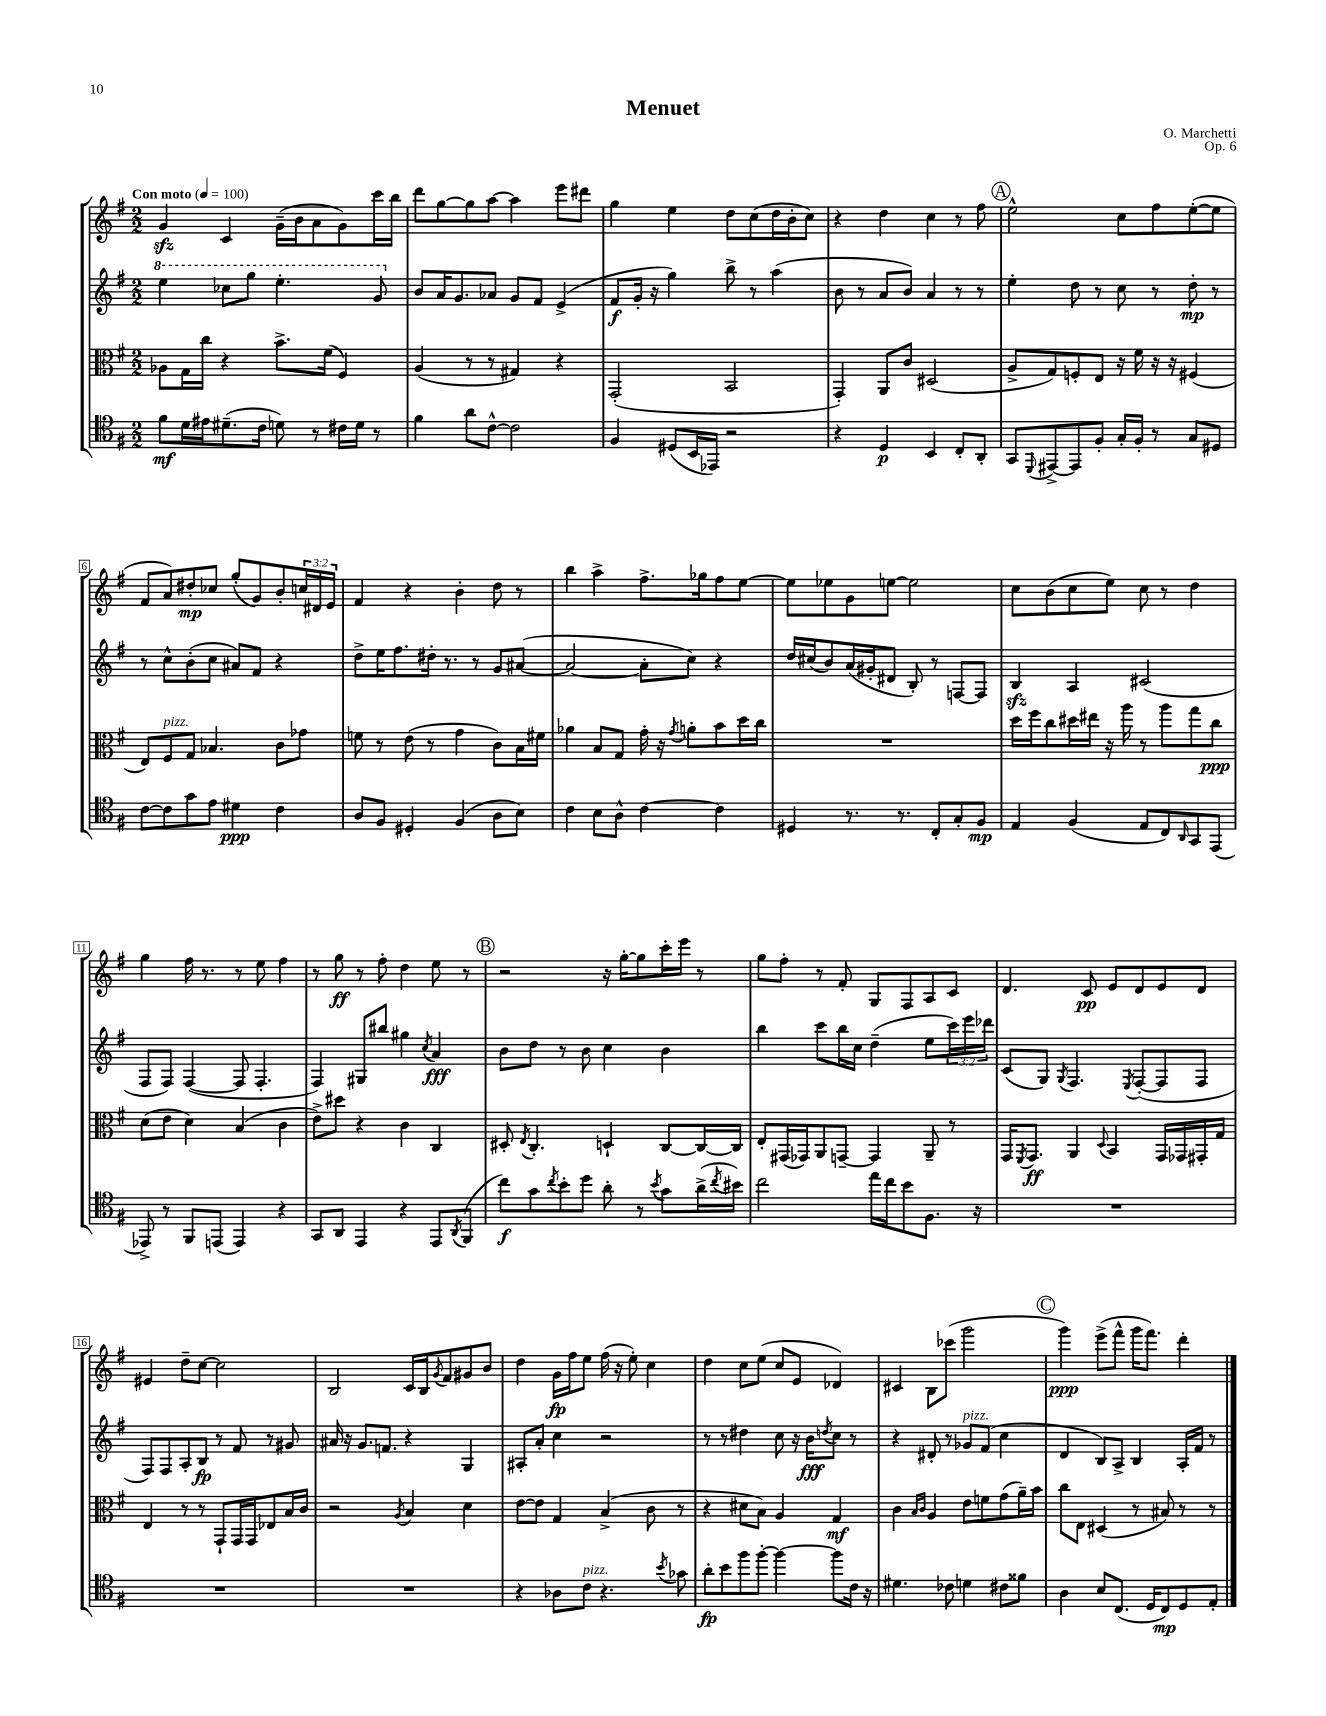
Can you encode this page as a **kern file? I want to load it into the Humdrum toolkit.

**kern	**dynam	**kern	**dynam	**kern	**dynam	**kern	**dynam
*part4	*part4	*part3	*part3	*part2	*part2	*part1	*part1
*staff4	*staff4	*staff3	*staff3	*staff2	*staff2	*staff1	*staff1
*clefC4	*	*clefC3	*	*clefG2	*	*clefG2	*
*k[f#]	*	*k[f#]	*	*k[f#]	*	*k[f#]	*
*M2/2	*	*M2/2	*	*M2/2	*	*M2/2	*
*MM100	*	*MM100	*	*MM100	*	*MM100	*
*	*	*	*	*8va	*	*	*
=1	=1	=1	=1	=1	=1	=1	=1
!	!	!	!	!	!	!LO:TX:a:B:t=Con moto	!
8f#\L	mf	8A-X\L	.	4eee\	.	4gzz/	.
16d\L	.	16G\L	.	.	.	.	.
16e#X\J	.	16cc\JJ	.	.	.	.	.
(8.d#X~\	.	4r	.	8ccc-X\L	.	4c/	.
.	.	.	.	8ggg\J	.	.	.
16c\Jk	.	.	.	.	.	.	.
8dn\)	.	8.b^\L	.	4.eee'\	.	(16g~\LL	.
.	.	.	.	.	.	16b\J	.
8r	.	.	.	.	.	8a\	.
.	.	(16f#\Jk	.	.	.	.	.
16c#X\LL	.	4F#/)	.	.	.	8g\)	.
16d\JJ	.	.	.	.	.	.	.
8r	.	.	.	8gg/	.	16ccc\L	.
.	.	.	.	.	.	16bb\JJ	.
=2	=2	=2	=2	=2	=2	=2	=2
*	*	*	*	*X8va	*	*	*
4f#\	.	(4A/	.	8b/L	.	8ddd\L	.
.	.	.	.	16a/K	.	[8gg\	.
.	.	.	.	8.g/	.	.	.
8a\L	.	8r	.	.	.	8gg\]	.
[8c^^\J	.	8r	.	8a-X/J	.	[8aa\J	.
2c\]	.	4G#X/)	.	8g/L	.	4aa\]	.
.	.	.	.	8f#/J	.	.	.
.	.	4r	.	(4e^/	.	8eee\L	.
.	.	.	.	.	.	8ddd#X\J	.
=3	=3	=3	=3	=3	=3	=3	=3
4F#/	.	(2GG'/	.	8f#/L	f	4gg\	.
.	.	.	.	16g'/Jk	.	.	.
.	.	.	.	16r	.	.	.
(8D#X/L	.	.	.	4gg\)	.	4ee\	.
16BB/L	.	.	.	.	.	.	.
16EE-X/JJ)	.	.	.	.	.	.	.
2r	.	2BB/	.	8bb^\	.	8dd\L	.
.	.	.	.	8r	.	(8cc\	.
.	.	.	.	(4aa\	.	16dd\L	.
.	.	.	.	.	.	16b'\J	.
.	.	.	.	.	.	8cc\J)	.
=4	=4	=4	=4	=4	=4	=4	=4
4r	.	4GG'/)	.	8b\	.	4r	.
.	.	.	.	8r	.	.	.
4D/	p	8AA/L	.	8a/L	.	4dd\	.
.	.	8c/J	.	8b/J)	.	.	.
4BB/	.	(2D#X/	.	4a/	.	4cc\	.
8C'/L	.	.	.	8r	.	8r	.
8AA'/J	.	.	.	8r	.	8ff#\	.
!!LO:REH:place=s1:t=A
=5	=5	=5	=5	=5	=5	=5	=5
8GG/L	.	8A^/L	.	4ee'\	.	2ee^^\	.
8qqDD/	.	.	.	.	.	.	.
[8EE#X^/	.	8G/)	.	.	.	.	.
8EE#/]	.	8Fn'/	.	8dd\	.	.	.
8F#'/J	.	8E/J	.	8r	.	.	.
16G'/LL	.	16r	.	8cc\	.	8cc\L	.
16F#'/JJ	.	16f#\	.	.	.	.	.
8r	.	16r	.	8r	.	8ff#\	.
.	.	16r	.	.	.	.	.
8G/L	.	(4F#X/	.	8dd'\	mp	([8ee'\	.
8D#X/J	.	.	.	8r	.	8ee\J]	.
!!LO:LB:g=z
=6	=6	=6	=6	=6	=6	=6	=6
[8c\L	.	8E/L)	.	8r	.	8f#/L	.
!	!	!LO:TX:a:i:t=pizz.	!	!	!	!	!
8c\]	.	8F#/	.	8cc^^\L	.	8a/)	.
8g\	.	8G/J	.	(8b'\	.	8dd#X'/	mp
8e\J	.	4.B-X/	.	8cc\J	.	8cc-X/J	.
4d#X\	ppp	.	.	8a#X/L)	.	(8gg'/L	.
.	.	.	.	8f#/J	.	8g/)	.
4c\	.	8c\L	.	4r	.	8b'/	.
.	.	8g-X\J	.	.	.	24ccn/L	.
.	.	.	.	.	.	24d#X/	.
.	.	.	.	.	.	24e/JJ	.
=7	=7	=7	=7	=7	=7	=7	=7
8A/L	.	8fn\	.	8dd^\L	.	4f#/	.
8F#/J	.	8r	.	16ee\K	.	.	.
.	.	.	.	8.ff#\	.	.	.
4D#X'/	.	(8e\	.	.	.	4r	.
.	.	8r	.	16dd#X'\Jk	.	.	.
.	.	.	.	8.r	.	.	.
(4F#/	.	4g\	.	.	.	4b'\	.
.	.	.	.	8r	.	.	.
8A\L	.	8c\L)	.	8g/L	.	8dd\	.
8B\J)	.	16B\L	.	([8a#X/J	.	8r	.
.	.	16f#X\JJ	.	.	.	.	.
=8	=8	=8	=8	=8	=8	=8	=8
4c\	.	4a-X\	.	2a#/_	.	4bb\	.
8B\L	.	8B/L	.	.	.	4aa^\	.
8A^^\J	.	8G/J	.	.	.	.	.
[4c\	.	16g'\	.	8a#'\L]	.	8.ff#^\L	.
.	.	16r	.	.	.	.	.
.	.	8qg/	.	.	.	.	.
.	.	8an'\L	.	8cc\J)	.	.	.
.	.	.	.	.	.	16gg-X\k	.
4c\]	.	8b\	.	4r	.	8ff#\	.
.	.	16dd\L	.	.	.	[8ee\J	.
.	.	16cc\JJ	.	.	.	.	.
=9	=9	=9	=9	=9	=9	=9	=9
4D#X/	.	1r	.	16dd/LL	.	8ee\L]	.
.	.	.	.	(16cc#X/J	.	.	.
.	.	.	.	8b/)	.	8ee-X\	.
8.r	.	.	.	(16a/L	.	8g\	.
.	.	.	.	16g#X'/J	.	.	.
.	.	.	.	8d#X/J	.	[8een\J	.
8.r	.	.	.	.	.	.	.
.	.	.	.	8B'/)	.	2ee\]	.
8C'/L	.	.	.	8r	.	.	.
8G'/	.	.	.	[8Fn/L	.	.	.
8F#/J	mp	.	.	8F/J]	.	.	.
=10	=10	=10	=10	=10	=10	=10	=10
4E/	.	16dd\LL	.	4Bzz/	.	8cc\L	.
.	.	16ff#\J	.	.	.	.	.
.	.	8cc\	.	.	.	(8b\	.
(4F#/	.	16dd#X\L	.	4A/	.	8cc\	.
.	.	16ee#X\JJ	.	.	.	.	.
.	.	16r	.	.	.	8ee\J)	.
.	.	16aa\	.	.	.	.	.
8E/L	.	8r	.	(2c#X/	.	8cc\	.
8C/)	.	8aa\L	.	.	.	8r	.
16qqAA/	.	.	.	.	.	.	.
8GG/	.	8gg\	.	.	.	4dd\	.
(8EE/J	.	8cc\J	ppp	.	.	.	.
!!LO:LB:g=z
=11	=11	=11	=11	=11	=11	=11	=11
8EE-X^/)	.	(8d\L	.	8F#/L	.	4gg\	.
8r	.	8e\J	.	8F#/J)	.	.	.
8FF#/L	.	4d\)	.	([4F#/	.	16ff#\	.
.	.	.	.	.	.	8.r	.
(8EEn/J	.	.	.	.	.	.	.
4EE/)	.	(4B/	.	8F#/]	.	8r	.
.	.	.	.	4.F#'/	.	8ee\	.
4r	.	4c\	.	.	.	4ff#\	.
=12	=12	=12	=12	=12	=12	=12	=12
8GG/L	.	8e^\L)	.	4F#/)	.	8r	.
8AA/J	.	8dd#X\J	.	.	.	8gg\	ff
4EE/	.	4r	.	8G#X/L	.	8r	.
.	.	.	.	8bb#X/J	.	8ff#'\	.
4r	.	4c\	.	4gg#X\	.	4dd\	.
.	.	.	.	8qcc/	.	.	.
8EE/L	.	4C/	.	4a/	fff	8ee\	.
8qAA/	.	.	.	.	.	.	.
(8FF#/J	.	.	.	.	.	8r	.
!!LO:REH:place=s1:t=B
=13	=13	=13	=13	=13	=13	=13	=13
8cc\L)	f	8D#X'/	.	8b\L	.	2r	.
.	.	8qE/	.	.	.	.	.
8g\	.	4.C'/	.	8dd\J	.	.	.
8qcc/	.	.	.	.	.	.	.
8b'\	.	.	.	8r	.	.	.
8dd\J	.	.	.	8b\	.	.	.
8a'\	.	4Dn`/	.	4cc\	.	16r	.
.	.	.	.	.	.	[16gg'\KL	.
8r	.	.	.	.	.	8gg\]	.
8qb/	.	.	.	.	.	.	.
8g\L	.	[8C/L	.	4b\	.	16ccc'\L	.
.	.	.	.	.	.	16eee\JJ	.
(16a^\L	.	16C/L_	.	.	.	8r	.
8qcc/	.	.	.	.	.	.	.
16b#X\JJ)	.	16C/JJ]	.	.	.	.	.
=14	=14	=14	=14	=14	=14	=14	=14
2cc\	.	8E'/L	.	4bb\	.	8gg\L	.
.	.	(16GG#X/L	.	.	.	8ff#'\J	.
.	.	16GG-X/J)	.	.	.	.	.
.	.	8AA/	.	8ccc\L	.	8r	.
.	.	[8GGn~/J	.	16bb\L	.	8f#'/	.
.	.	.	.	16cc\JJ	.	.	.
16ee\LL	.	4GG/]	.	(4dd~\	.	8G/L	.
16cc\J	.	.	.	.	.	.	.
8b\	.	.	.	.	.	8F#/	.
8.F#\J	.	8AA~/	.	8ee\L	.	8A/	.
.	.	8r	.	24ccc\L)	.	8c/J	.
.	.	.	.	24eee\	.	.	.
16r	.	.	.	.	.	.	.
.	.	.	.	24ddd-X\JJ	.	.	.
=15	=15	=15	=15	=15	=15	=15	=15
1r	.	16GG/KL	.	(8c/L	.	4.d/	.
.	.	8qFF#/	.	.	.	.	.
.	.	8.GG/J	ff	.	.	.	.
.	.	.	.	8G/J)	.	.	.
.	.	.	.	8qG/	.	.	.
.	.	4AA/	.	4.F#/	.	.	.
.	.	.	.	.	.	8c/	pp
.	.	8qqD/	.	.	.	.	.
.	.	4BB/	.	.	.	8e/L	.
.	.	.	.	8qE/	.	.	.
.	.	.	.	([8F#'/L	.	8d/	.
.	.	16GG/LL	.	8F#/]	.	8e/	.
.	.	16GG-X/	.	.	.	.	.
.	.	16GG#X'/	.	8F#/J	.	8d/J	.
.	.	16G/JJ	.	.	.	.	.
!!LO:LB:g=z
=16	=16	=16	=16	=16	=16	=16	=16
1r	.	4E/	.	8F#/L)	.	4e#X/	.
.	.	.	.	8F#/	.	.	.
.	.	8r	.	8A'/	.	8dd~\L	.
.	.	8r	.	8B/J	fp	[8cc\J	.
.	.	8GG`/L	.	8r	.	2cc\]	.
.	.	16GG/L	.	8f#/	.	.	.
.	.	16GG/J	.	.	.	.	.
.	.	8E-X/	.	8r	.	.	.
.	.	16B/L	.	8g#X/	.	.	.
.	.	16c/JJ	.	.	.	.	.
=17	=17	=17	=17	=17	=17	=17	=17
1r	.	2r	.	16a#X/	.	2B/	.
.	.	.	.	16r	.	.	.
.	.	.	.	8.g/L	.	.	.
.	.	.	.	8.fn/J	.	.	.
.	.	8qA/	.	.	.	.	.
.	.	4B/	.	4r	.	16c/LL	.
.	.	.	.	.	.	16B/J	.
.	.	.	.	.	.	8qg/	.
.	.	.	.	.	.	8f#/	.
.	.	4d\	.	4G/	.	8g#X/	.
.	.	.	.	.	.	8b/J	.
=18	=18	=18	=18	=18	=18	=18	=18
4r	.	[8e\L	.	8A#X'/L	.	4dd\	.
.	.	8e\J]	.	8a'/J	.	.	.
8A-X\L	.	4G/	.	4cc\	.	16g\LL	fp
.	.	.	.	.	.	16ff#\J	.
!LO:TX:a:i:t=pizz.	!	!	!	!	!	!	!
8c\J	.	.	.	.	.	8ee\J	.
4.r	.	(4B^/	.	2r	.	(16ff#\	.
.	.	.	.	.	.	16r	.
.	.	.	.	.	.	8ee'\)	.
.	.	8c\	.	.	.	4cc\	.
8qb/	.	.	.	.	.	.	.
8g-X\	.	8r	.	.	.	.	.
=19	=19	=19	=19	=19	=19	=19	=19
8a'\L	fp	4r	.	8r	.	4dd\	.
8b\	.	.	.	8r	.	.	.
8ff#\	.	8d#X\L	.	4dd#X\	.	8cc\L	.
[8ff#'\J	.	8B\J)	.	.	.	(8ee\J	.
4ff#\_	.	4A/	.	8cc\	.	8cc/L	.
.	.	.	.	16r	.	8e/J	.
.	.	.	.	16b\KL	fff	.	.
.	.	.	.	8qddn/	.	.	.
8ff#\L]	.	4G/	mf	8cc\J	.	4d-X/)	.
16c\Jk	.	.	.	8r	.	.	.
16r	.	.	.	.	.	.	.
=20	=20	=20	=20	=20	=20	=20	=20
4.d#X\	.	4c\	.	4r	.	4c#X/	.
.	.	16qqB/LL	.	.	.	.	.
.	.	16qqc/JJ	.	.	.	.	.
.	.	4A/	.	8d#X'/	.	8B\L	.
8c-X\	.	.	.	8r	.	(8ccc-X\J	.
!	!	!	!	!LO:TX:a:i:t=pizz.	!	!	!
4dn\	.	8e\L	.	8g-X/L	.	2ggg\	.
.	.	8fn\	.	(8f#/J	.	.	.
8c#X\L	.	(8g\	.	4cc\	.	.	.
8f##X\J	.	16a~\L)	.	.	.	.	.
.	.	16b\JJ	.	.	.	.	.
!!LO:REH:place=s1:t=C
=21	=21	=21	=21	=21	=21	=21	=21
4A\	.	8cc\L	.	4d/	.	4ggg\)	ppp
.	.	8E\J	.	.	.	.	.
8B/L	.	(4D#X/	.	8B/L)	.	(8eee^\L	.
(8.C/J	.	.	.	8A^/J	.	8fff#^^\J	.
.	.	8r	.	4B/	.	16ggg\KL	.
16D/KL	.	.	.	.	.	8.fff#\J)	.
8C/)	mp	8B#X/)	.	.	.	.	.
8D/	.	8r	.	16A'/LL	.	4ddd'\	.
.	.	.	.	16f#/JJ	.	.	.
8E'/J	.	8r	.	8r	.	.	.
==	==	==	==	==	==	==	==
*-	*-	*-	*-	*-	*-	*-	*-
